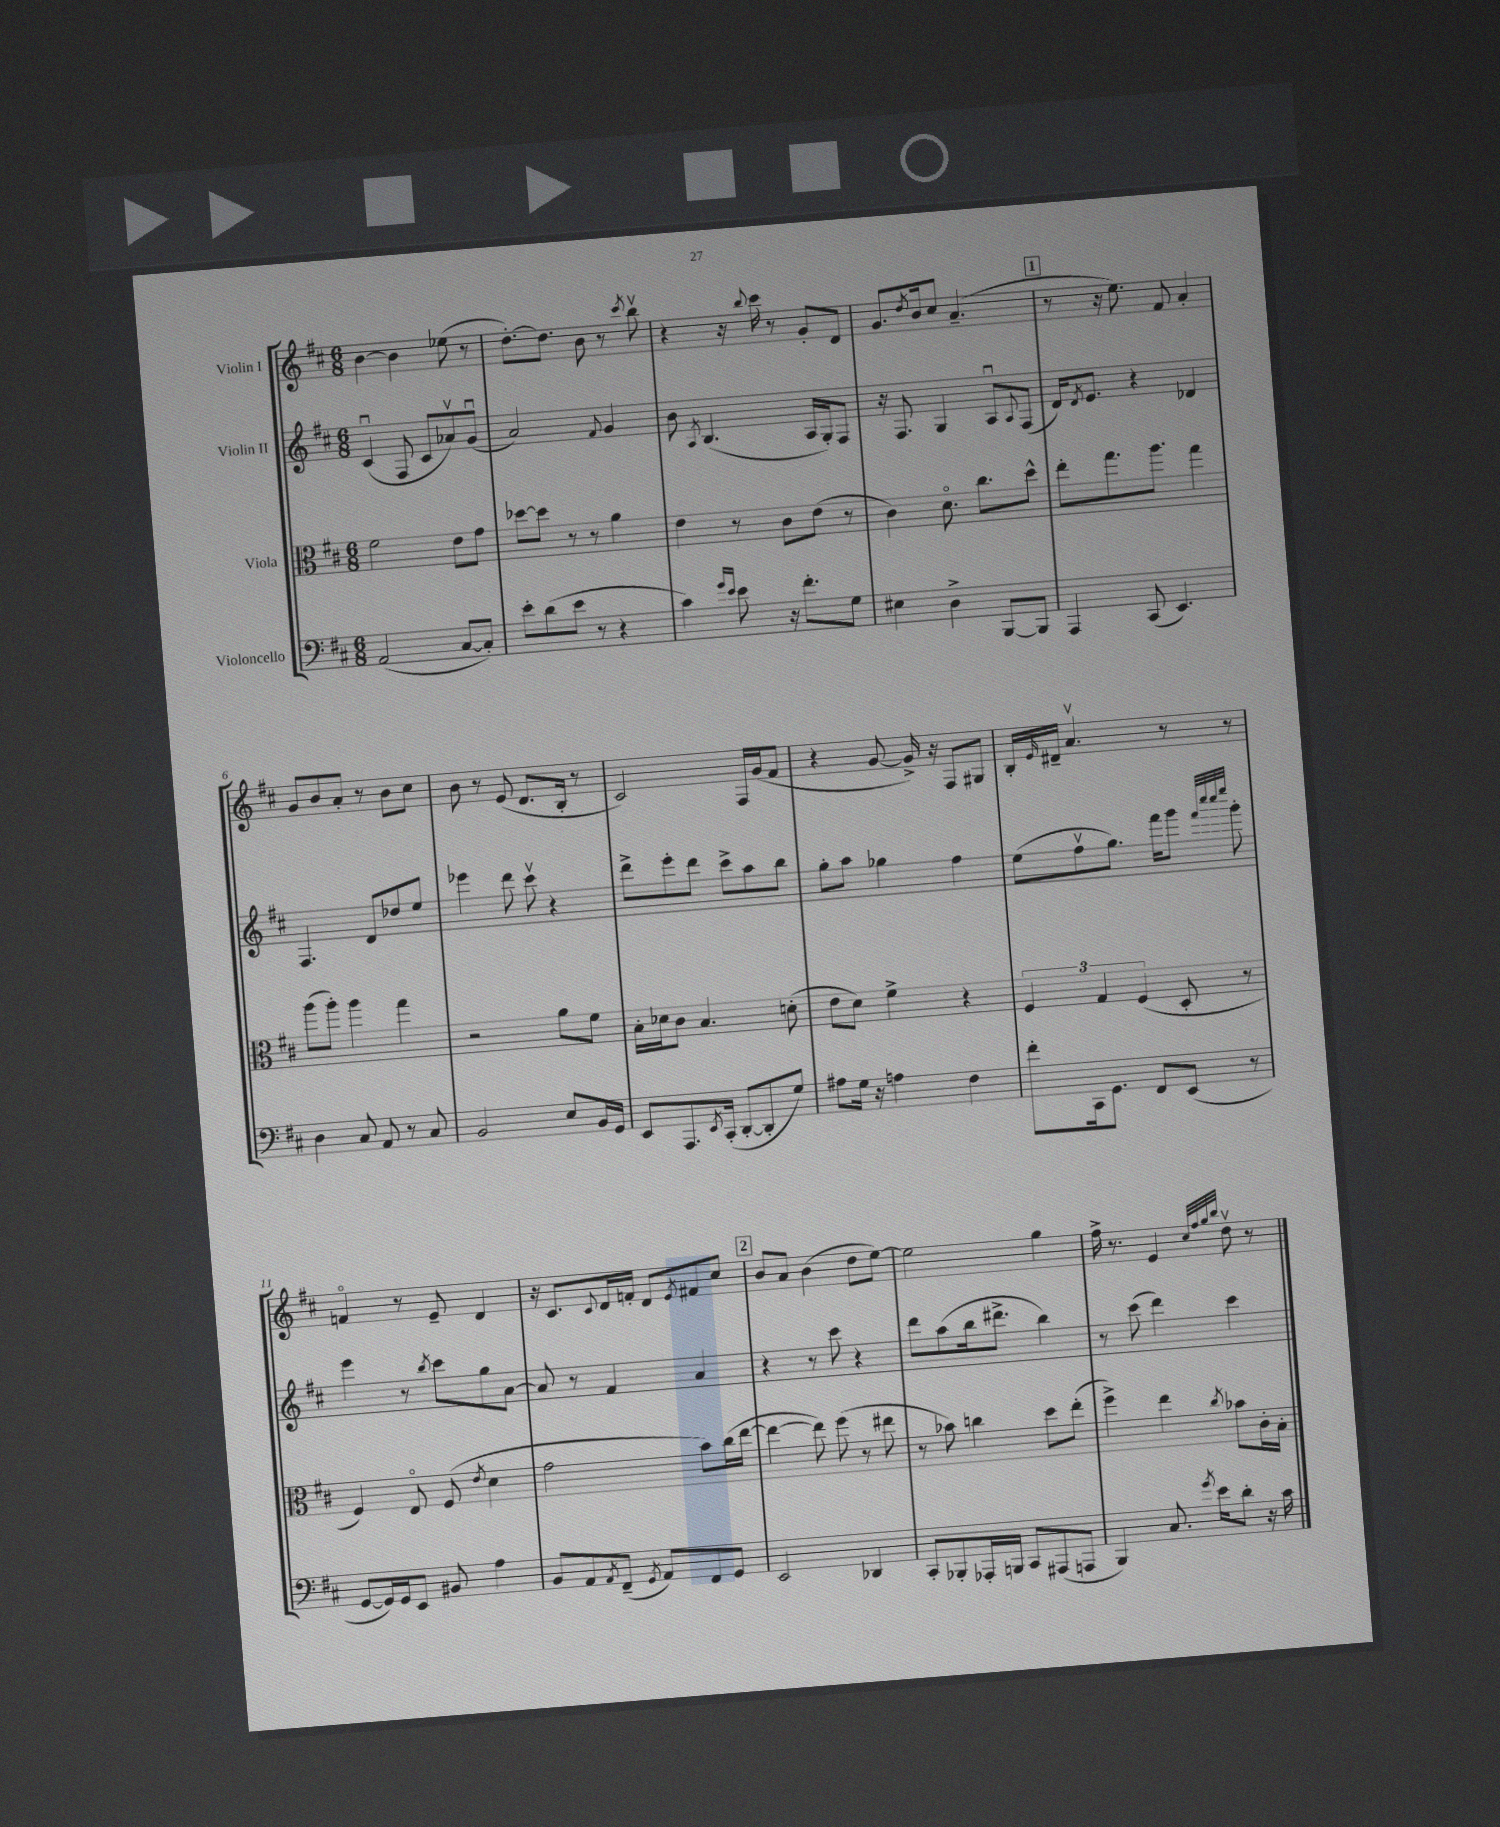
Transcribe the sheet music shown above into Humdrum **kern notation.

**kern	**kern	**kern	**kern
*part4	*part3	*part2	*part1
*staff4	*staff3	*staff2	*staff1
*I"Violoncello	*I"Viola	*I"Violin II	*I"Violin I
*clefF4	*clefC3	*clefG2	*clefG2
*k[f#c#]	*k[f#c#]	*k[f#c#]	*k[f#c#]
*M6/8	*M6/8	*M6/8	*M6/8
=1	=1	=1	=1
(2AA/	2f#\	(4c#u/	[4b\
.	.	8F#/	4b\]
.	.	8c#/L	.
[8C#/L	8e\L	8a-Xv/)	(8ee-X\
8C#'/J])	8g\J	(8gu/J	8r
=2	=2	=2	=2
8e'\L	[8dd-X\L	2a/)	[8.dd'\L)
(8d\	8dd-\J]	.	.
.	.	.	8.dd\J]
8e\J	8r	.	.
8r	8r	.	8b\
.	.	8qqf#/	.
4r	4a\	4g/	8r
.	.	.	8qccc#/
.	.	.	8bbv\
=3	=3	=3	=3
4c#\)	4e\	8b\	4r
.	.	8qA/	.
.	.	(4.B/	.
16qqg/LL	.	.	.
16qqe/JJ	.	.	.
8e\	8r	.	16r
.	.	.	8qqbb/
.	.	.	16ccc#\
16r	8c#\L	.	8r
8.f#'\L	.	.	.
.	(8e\J	16A/LL	8g'/L
.	.	16G'/J)	.
8G\J	8r	8F#/J	8d/J
=4	=4	=4	=4
4E#X\	4c#\)	16r	8.g/L
.	.	8.F#/	.
.	.	.	8qdd/
.	.	.	16b/k
4D^\	8.d\	4G/	8cc#/J
.	.	.	(4.a~/
.	8.cc#\L	.	.
[8BBB/L	.	8Au/L	.
.	.	8qqA/	.
8BBB/J]	8dd^^\J	(8F#/J	.
!!LO:REH:place=s1:t=1
=5	=5	=5	=5
4AAA/	8ee'\L	16d/KL)	8r
.	.	8qd/	.
.	.	8.e/J	.
.	8.gg\	.	16r
.	.	.	8.ee\)
(8CC#/	.	4r	.
.	8.aa\J	.	.
4.EE/)	.	.	8f#/
.	4gg\	4d-X/	4a'/
!!LO:LB:g=z
=6	=6	=6	=6
4D\	(8aa\L	4.F#/	8g/L
.	8aa'\J)	.	8b/
8C#/	4aa\	.	8a'/J
8AA/	.	8d/L	8r
8r	4gg\	8dd-X/	8b\L
8C#/	.	8ee/J	8cc#\J
=7	=7	=7	=7
2BB/	2r	4eee-X\	8b\
.	.	.	8r
.	.	8ddd\	(8e/
.	.	8ccc#v\	8.d/L
8E/L	8a\L	4r	.
.	.	.	16B'/Jk
16BB/L	8f#\J	.	8r
16GG/JJ	.	.	.
=8	=8	=8	=8
8EE/L	16B'\LL	8ddd^\L	2c#/)
.	16d-X\J	.	.
8.AAA/	8c#\J	8eee'\	.
.	4.B/	8ddd\J	.
8qEE/	.	.	.
(16CC#'/Jk	.	.	.
[8DD'/L	.	8ccc#^\L	.
8DD'/]	.	8aa\	16F#/LL
.	.	.	(16g/J
8G/J)	(8dn'\	8bb\J	8f#/J
=9	=9	=9	=9
8A#X\L	8e\L	8gg'\L	4r
16G\Jk	8d\J)	8aa\J	.
16r	.	.	.
4An\	4f#^\	4gg-X\	[8g/
.	.	.	16g^/])
.	.	.	16r
4F#\	4r	4ff#\	8F#/L
.	.	.	8G#X/J
=10	=10	=10	=10
8f#'\L	6F#/	(8ee\L	16B'/LL
.	.	.	16qqe/
.	.	.	16d#X~/JJ
16CC#\k	.	8ff#v\	4.av/
.	6G/	.	.
8.GG\J	.	.	.
.	.	8.gg\J)	.
.	(6F#/	.	.
8FF#/L	.	.	.
.	.	16fff#\KL	.
(8EE/J	8D'/	8ggg\J	8r
.	.	32qqfff#/LLL	.
.	.	32qqcccc#/	.
.	.	32qqcccc#/	.
.	.	32qqeeee/JJJ	.
8r	8r	8ggg'\	8r
!!LO:LB:g=z
=11	=11	=11	=11
[8GG/L	4F#/)	4eee\	4fn/
16GG/L])	.	.	.
16GG/J	.	.	.
8EE/J	8E/	8r	8r
.	.	8qbb/	.
8BB#X/	(8F#/	8ccc#\L	8e~/
.	8qe/	.	.
4A\	4d\	8gg\	4d/
.	.	[8a\J	.
=12	=12	=12	=12
8BB/L	2g\	8a/]	16r
.	.	.	8.c#/L
8AA/	.	8r	.
8qAA/	.	.	8qqc#/
(8FF#~/J	.	4f#/	16d/L
.	.	.	16fn'/JJ
8qGG/	.	.	.
8AA/L)	.	.	8d/L
.	.	.	8qe/
8FF#/	8b\L)	4a/	8f#X/
8GG/J	(16cc#\L	.	8cc#/J
.	[16ee\JJ	.	.
!!LO:REH:place=s1:t=2
=13	=13	=13	=13
2EE/	4ee\_	4r	8b/L
.	.	.	8a/J
.	8ee\])	8r	(4b\
.	(8ff#\	8ccc#\	.
4DD-X/	8r	4r	8dd\L
.	8ee#X\	.	[8ee\J)
=14	=14	=14	=14
8CC#'/L	8r	8ddd\L	2ee\]
8BBB-X'/	8b-X\)	(8aa\	.
16AAA-X'/L	4ccn\	16bb\k	.
16BBBn/JJ	.	8.ddd#X^\J	.
8CC#/L	.	.	.
(8AAA#X/	8dd\L	4bb\)	4gg\
8AAAn/J	(8ee'\J	.	.
=15	=15	=15	=15
4BBB/)	4ff#^\)	8r	16ff#^\
.	.	.	8.r
.	.	(8ccc#\	.
8.C#/	4ee\	4ddd\)	4e/
8qg/	.	.	.
16e\KL	.	.	.
.	.	.	32qqcc#/LLL
.	.	.	32qqff#/
.	.	.	32qqgg/
.	8qcc#/	.	32qqbb/JJJ
8d'\J	8b-X\L	4ccc#\	8ddv\
16r	16c#'\L	.	8r
16c#\	16B'\JJ	.	.
==	==	==	==
*-	*-	*-	*-
